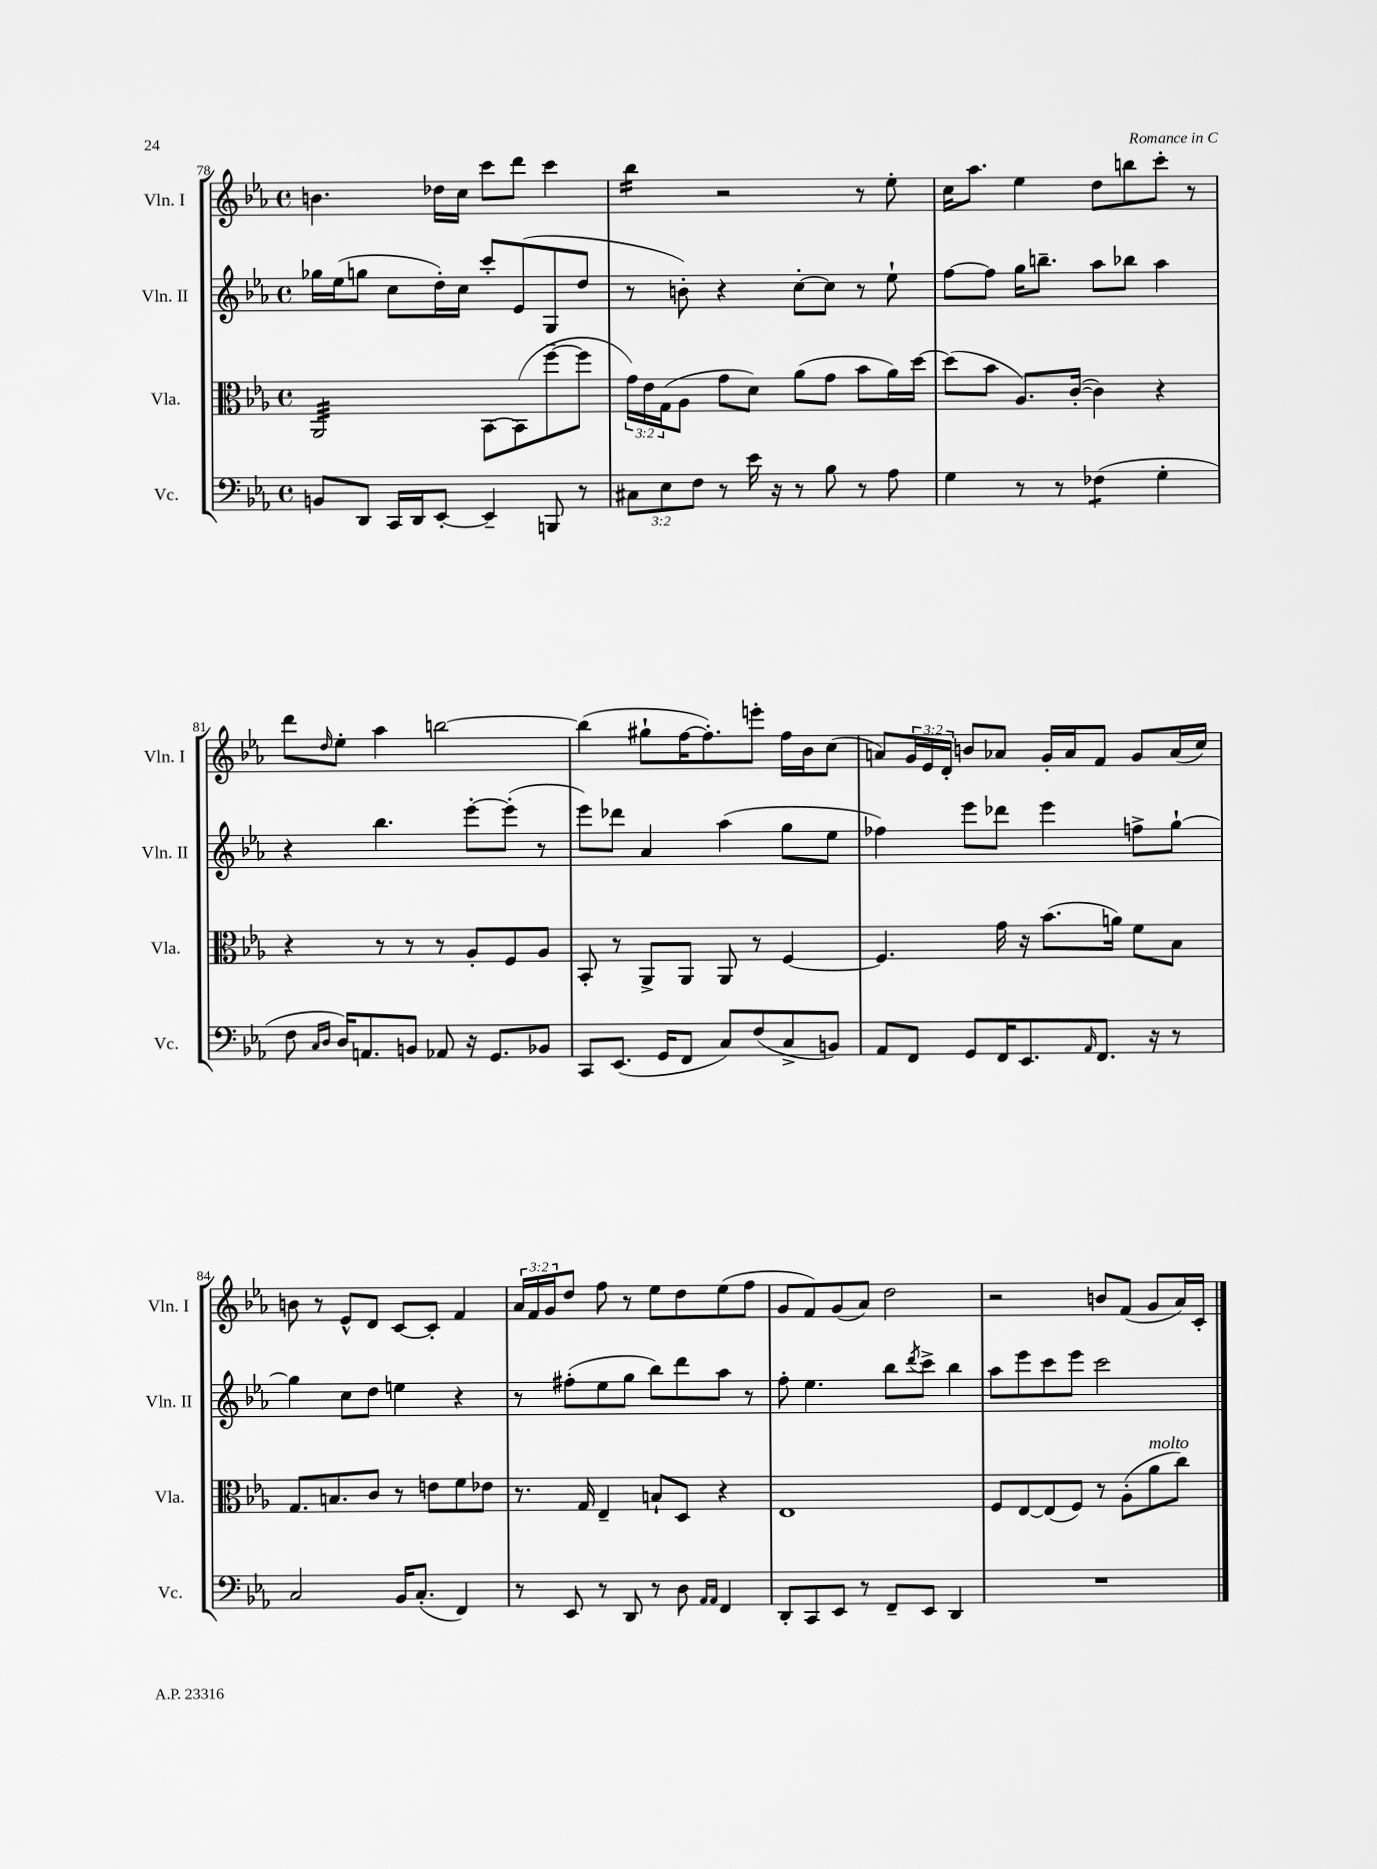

**kern	**kern	**kern	**kern
*staff4	*staff3	*staff2	*staff1
*clefF4	*clefC3	*clefG2	*clefG2
*k[b-e-a-]	*k[b-e-a-]	*k[b-e-a-]	*k[b-e-a-]
*M4/4	*M4/4	*M4/4	*M4/4
*met(c)	*met(c)	*met(c)	*met(c)
8BB	2AA-	16gg-	4.b
.	.	(16ee-	.
8DD	.	8gg	.
16CC	.	8cc	.
16DD	.	.	.
[8EE-'	.	16dd')	16dd-
.	.	16cc	16cc
4EE-~]	[8BB-	8ccc'	8ccc
.	(8BB-]	(8e-	8ddd
8BBB	[8ff~	8G	4ccc
8r	8ff]	8dd	.
=	=	=	=
12C#	24g)	8r	4bb-
.	24e-	.	.
12E-	(24G	.	.
.	8A-	8b')	.
12F	.	.	.
8r	8g	4r	2r
16e-	8d)	.	.
16r	.	.	.
8r	(8a-	[8cc'	.
8B-	8g	8cc]	.
8r	8b-	8r	8r
8A-	16a-)	8ee-`	8ee-'
.	[16dd	.	.
=	=	=	=
4G	(8dd]	[8ff	16cc
.	.	.	8.aa-
.	8b-	8ff]	.
8r	8.A-)	16gg	4ee-
.	.	8.bb~	.
8r	.	.	.
.	([16c'	.	.
(4F-	4c])	8aa-	8dd
.	.	8bb-	8bb
4G'	4r	4aa-	8ccc'
.	.	.	8r
=	=	=	=
8F	4r	4r	8ddd
16qqC	.	.	.
16qqD	.	.	16qqdd
16D)	.	.	8ee-'
8.AA	.	.	.
.	8r	4.bb-	4aa-
8BB	8r	.	.
8AA-	8r	.	[2bb
16r	8A-'	[8eee-'	.
8.GG	.	.	.
.	8F	(8eee-']	.
8BB-	8A-	8r	.
=	=	=	=
8CC	8BB-'	8eee-)	(4bb]
(8.EE-	8r	8ddd-	.
.	8AA-^	4a-	8gg#`
16GG	.	.	.
8FF	8AA-	.	[16ff
.	.	.	8.ff'])
8C)	8AA-	(4aa-	.
(8F	8r	.	8eee'
8C^	[4F	8gg	16ff
.	.	.	16b-
8BB)	.	8ee-	(8cc
=	=	=	=
8AA-	4.F]	4ff-)	8a)
8FF	.	.	24g
.	.	.	24e-
.	.	.	24d'
8GG	.	8eee-	8b
16FF	16g	8ddd-	8a-
8.EE-	16r	.	.
.	(8.b-	4eee-	16g'
.	.	.	16a-
16qqAA-	.	.	.
8.FF	.	.	8f
.	16a)	.	.
.	8f	8ff^	8g
16r	.	.	.
8r	8B-	[8gg`	(16a-
.	.	.	16cc)
=	=	=	=
2C	8.G	4gg]	8b
.	.	.	8r
.	8.B	.	.
.	.	8cc	8e-^^
.	8c	8dd	8d
16BB-	8r	4ee	[8c
(8.C'	.	.	.
.	8e	.	8c']
4FF)	8f	4r	4f
.	8e-	.	.
=	=	=	=
8r	8.r	8r	24a-
.	.	.	24f
.	.	.	24g
8EE-	.	(8ff#'	8dd
.	16G	.	.
8r	4E-~	8ee-	8ff
8DD	.	8gg	8r
8r	8B`	8bb-)	8ee-
8D	8D	8ddd	8dd
16qqAA-	.	.	.
16qqAA-	.	.	.
4FF	4r	8aa-	(8ee-
.	.	8r	8ff
=	=	=	=
8DD'	1E-	8ff'	8g
8CC	.	4.ee-	8f)
8EE-	.	.	(8g
8r	.	.	8a-)
8FF~	.	8bb-	2dd
.	.	8qddd	.
8EE-	.	8ccc^	.
4DD	.	4bb-	.
=	=	=	=
1r	8F	8aa-	2r
.	[8E-	8eee-	.
.	(8E-]	8ccc	.
.	8F)	8eee-	.
.	8r	2ccc	8b
.	(8A-'	.	(8f
.	8a-	.	8g
.	8cc)	.	16a-)
.	.	.	16c'
==	==	==	==
*-	*-	*-	*-
